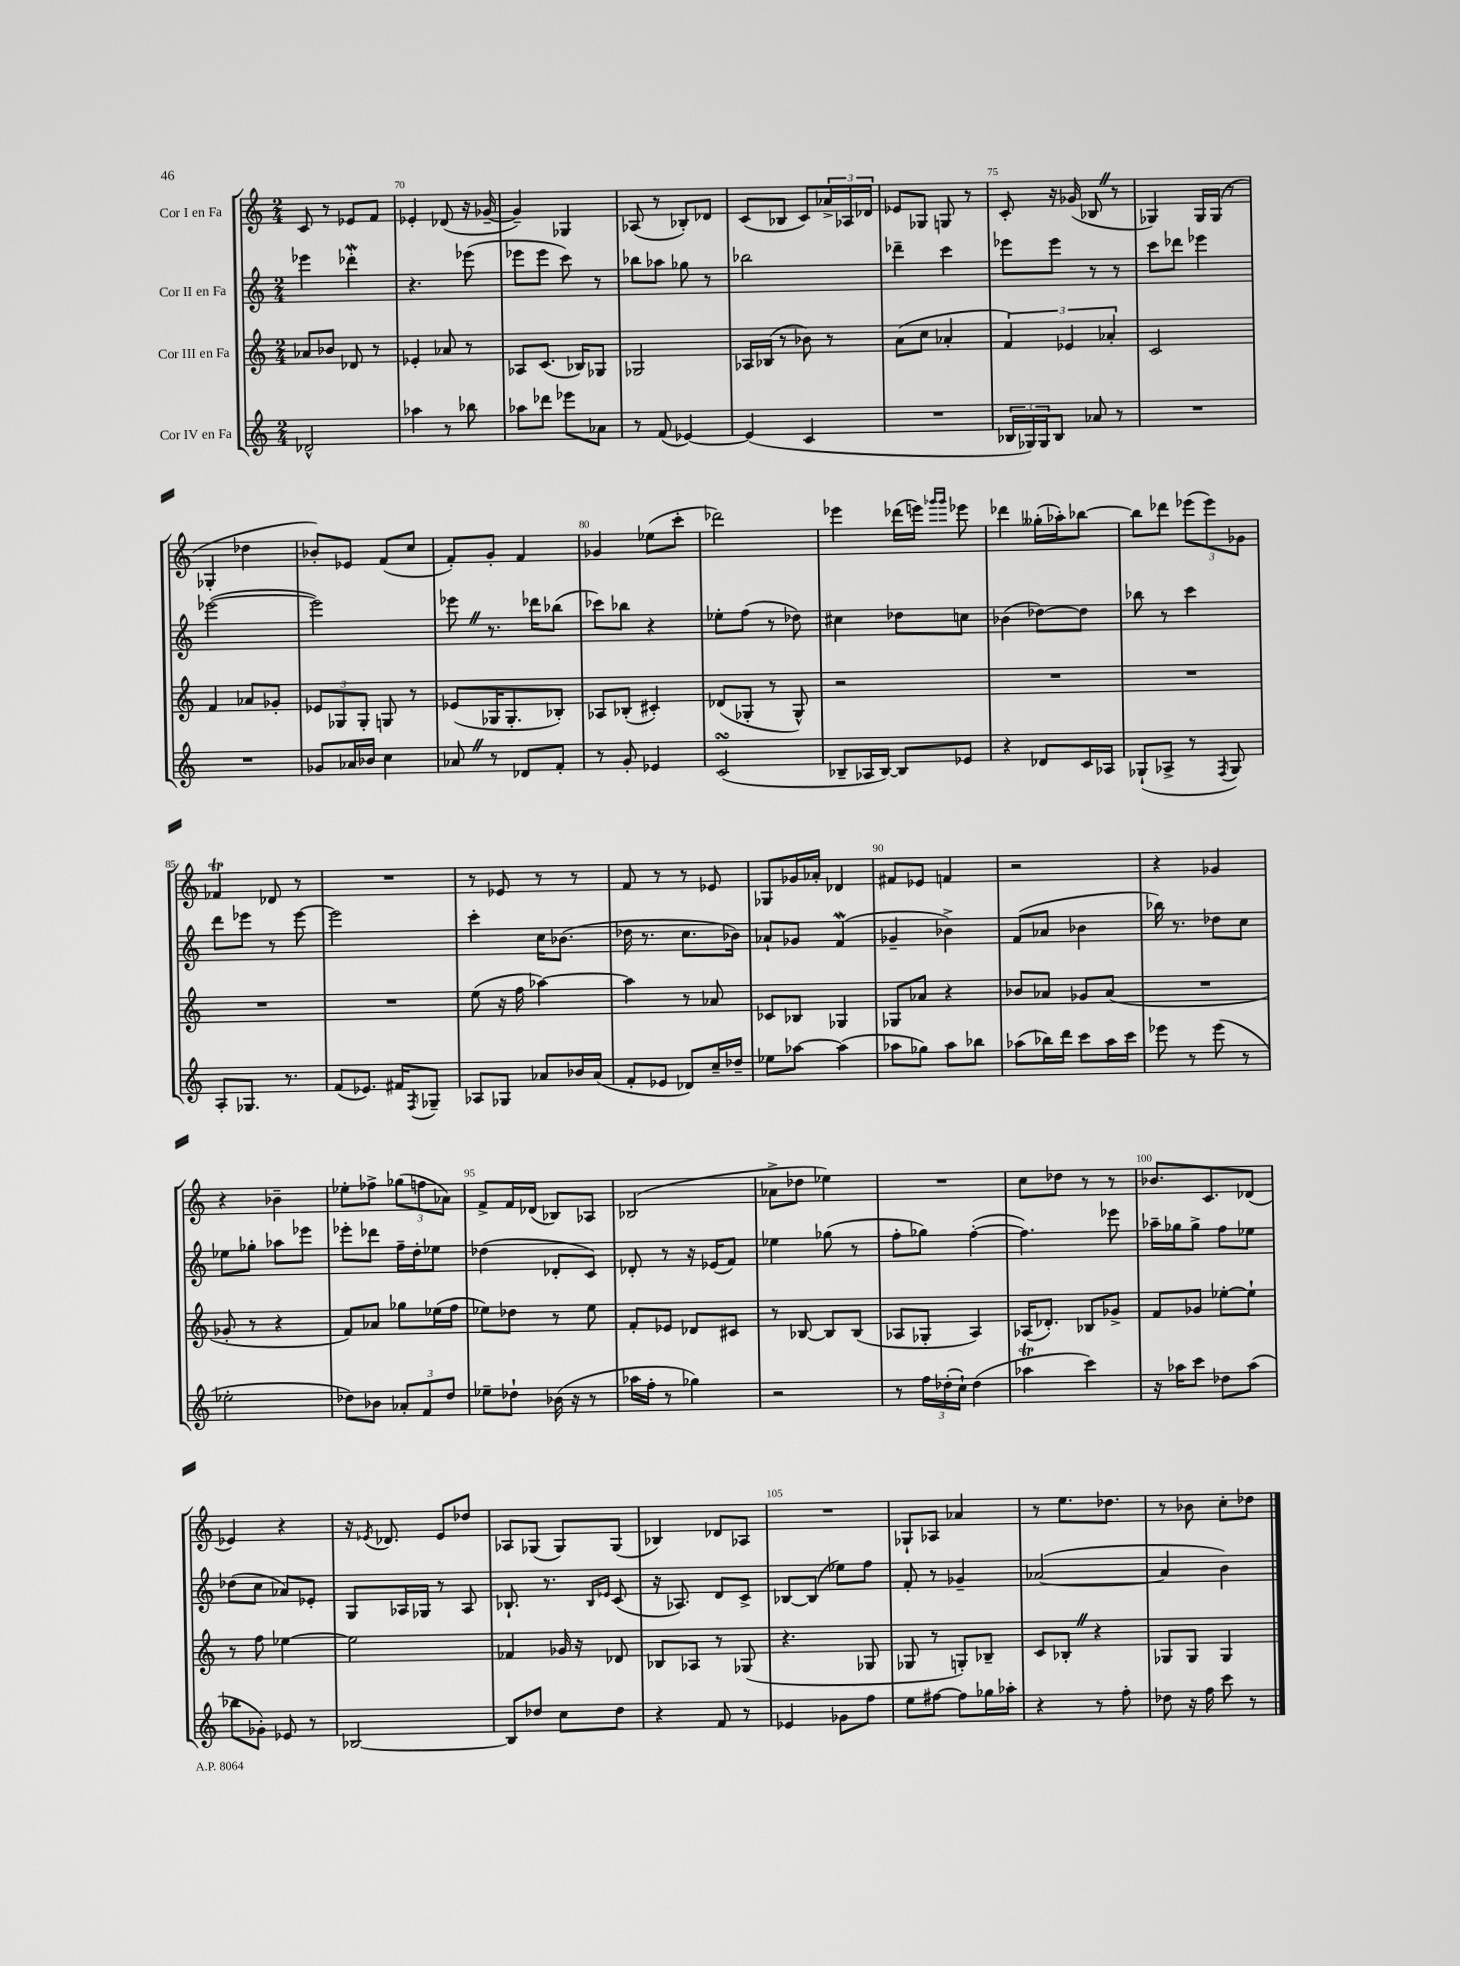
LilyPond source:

<<
\new StaffGroup <<
\new Staff = "s0" \with { instrumentName = "Cor I en Fa" } {
    \clef treble \key c \major \numericTimeSignature \time 2/4
    c'8 r8 ees'8 f'8 |
    ees'4-. des'8( r16 ges'16~-- |
    ges'4--) ges4 |
    aes8( r8 bes8-.) des'8 |
    c'8( bes8 c'8) \tuplet 3/2 { aes'16-> aes16 des'16 } |
    ees'8 ges8 g8 r8 |
    c'8-. r16 ges'16( bes8 \once \override BreathingSign.text = \markup { \musicglyph "scripts.caesura.straight" } \breathe r8 |
    ges4) ges16 ges16( r8 |
    ges4-. des''4 |
    bes'8-.) ees'8 f'8( c''8 |
    f'8-.) g'8-. f'4 |
    ges'4 ees''8( c'''8-. |
    des'''2) |
    ees'''4 des'''16( e'''16) \grace { ges'''16 ges'''16 } ees'''8 |
    des'''4 geses''16-.( aes''16-.) bes''8~ |
    bes''8 des'''8 \tuplet 3/2 { ees'''8( ees'''8) ges'8 } |
    fes'4\trill des'8 r8 |
    R2 |
    r8 ees'8 r8 r8 |
    f'8 r8 r8 ees'8 |
    ges8 ges'16 aes'16-. des'4 |
    fis'8 ees'8 f'4 |
    r2 |
    r4 ges'4 |
    r4 bes'4-- |
    ees''8-. fes''8-> \tuplet 3/2 { ges''8( f''8 aes'8) } |
    f'8-> f'16 des'16( bes8) aes8 |
    bes2( |
    aes'8-> des''8 ees''4) |
    R2 |
    c''8 des''8 r8 r8 |
    bes'8. c'8. des'8( |
    ees'4) r4 |
    r16 \acciaccatura { ees'8 } des'8. ees'8 des''8 |
    aes8 ges8( ges8) ges8( |
    bes4) des'8 aes8 |
    R2 |
    ges8-! aes8 aes'4 |
    r8 e''8. des''8. |
    r8 bes'8 c''8-. des''8 \bar "|." |
}
\new Staff = "s1" \with { instrumentName = "Cor II en Fa" } {
    \clef treble \key c \major \numericTimeSignature \time 2/4
    ees'''4 des'''4-.\mordent |
    r4. ees'''8( |
    ees'''8 ees'''8 c'''8) r8 |
    bes''8 aes''8 ges''8 r8 |
    bes''2 |
    des'''4-- c'''4 |
    ees'''8 ees'''8 r8 r8 |
    c'''8 des'''8 ees'''4 |
    ees'''2~( |
    ees'''2) |
    ees'''8 \once \override BreathingSign.text = \markup { \musicglyph "scripts.caesura.straight" } \breathe r8. des'''16 bes''8( |
    ces'''8) bes''8 r4 |
    ees''8-. f''8( r8 des''8) |
    cis''4 des''8 c''8 |
    bes'4( des''8~) des''8 |
    bes''8 r8 c'''4 |
    d'''8 ees'''8 r8 ees'''8~ |
    ees'''2 |
    c'''4-. c''16 bes'8.( |
    des''16 r8. c''8. bes'16) |
    aes'8-! ges'8 f'4\mordent( |
    ges'4-- bes'4->) |
    f'8( aes'8 bes'4 |
    bes''16) r8. des''8 c''8 |
    ees''8 ges''8-. aes''8 ees'''8 |
    ees'''8-. des'''8 f''16-- d''16-. ees''8 |
    des''4( des'8-. c'8) |
    des'8-. r8 r16 ees'16( f'8) |
    ees''4 ges''8( r8 |
    f''8-. ges''8) f''4~-.( |
    f''4.) ees'''8 |
    aes''16-- ges''16 ges''8-> f''8 ees''8 |
    des''8( c''8 aes'8) ees'8-. |
    g8 aes16 ges16 r8 aes8 |
    bes8.-! r8. \grace { bes16 ees'16 } c'8( |
    r16 aes8.) d'8 c'8-> |
    bes8~ bes8( ees''8) f''8 |
    f'8-. r8 ges'4-- |
    aes'2~( |
    aes'4 b'4) \bar "|." |
}
\new Staff = "s2" \with { instrumentName = "Cor III en Fa" } {
    \clef treble \key c \major \numericTimeSignature \time 2/4
    aes'8 bes'8 des'8 r8 |
    ees'4-. aes'8 r8 |
    aes8 c'8.( bes16) ges8 |
    ges2 |
    aes16 bes16( r8 bes'8) r8 |
    a'8( c''8 aes'4-. |
    \tuplet 3/2 { f'4) ees'4 aes'4-. } |
    c'2 |
    f'4 aes'8 ges'8-. |
    \tuplet 3/2 { ees'8 ges8 ges8-. } g8 r8 |
    ees'8( ges16 ges8.-. bes8-.) |
    aes8 bes8-.( cis'4-.) |
    des'8( ges8-. r8 ges8-^) |
    r2 |
    R2 |
    R2 |
    R2 |
    R2 |
    e''8( r16 f''16 aes''4~) |
    aes''4 r8 aes'8 |
    ces'8 bes8 ges4 |
    ges8 aes'8 r4 |
    bes'8 aes'8 ges'8 aes'8( |
    R2 |
    ges'8-. r8 r4 |
    f'8) aes'8 ges''8 ees''16( f''16 |
    ees''8) des''8 r8 ees''8 |
    f'8-. ees'8 des'8 cis'8 |
    r8 bes8~ bes8 bes8( |
    aes8 ges8-. aes4) |
    aes16( des'8.-.) bes8 ges'8-> |
    f'8 ges'8 ees''8~-. ees''8-! |
    r8 f''8 ees''4~ |
    ees''2 |
    fes'4 ges'16 r16 des'8 |
    bes8 aes8 r8 ges8( |
    r4. ges8 |
    ges8 r8 g8-.) bes8-- |
    c'8 bes8-. \once \override BreathingSign.text = \markup { \musicglyph "scripts.caesura.straight" } \breathe r4 |
    ges8 ges8 ges4 \bar "|." |
}
\new Staff = "s3" \with { instrumentName = "Cor IV en Fa" } {
    \clef treble \key c \major \numericTimeSignature \time 2/4
    des'2-^ |
    aes''4 r8 bes''8 |
    aes''8 des'''8 ees'''8 aes'8 |
    r8 f'8( ees'4~) |
    ees'4( c'4 |
    R2 |
    \tuplet 3/2 { bes16 ges16) ges16 } bes8 aes'8 r8 |
    R2 |
    R2 |
    ges'8 aes'16 bes'16 c''4 |
    aes'8 \once \override BreathingSign.text = \markup { \musicglyph "scripts.caesura.straight" } \breathe r8 des'8 f'8-. |
    r8 g'8-. ees'4 |
    c'2\turn( |
    bes8-- aes16 bes16~) bes8 ees'8 |
    r4 des'8 c'16 aes16 |
    ges8-!( aes8-> r8 \acciaccatura { f8 } ges8) |
    a8-. ges8. r8. |
    f'8( ees'8.) fis'16 \acciaccatura { f8 } ges8-- |
    aes8 ges8 aes'8 bes'16 aes'16( |
    f'8-. ees'8 des'8) c''16-- des''16-- |
    ees''8 aes''8~ aes''4( |
    aes''8 ges''8) aes''8 bes''8 |
    aes''8( bes''16) d'''16 c'''8 aes''16 c'''16 |
    ees'''8 r8 ees'''8( r8 |
    ees''2-. |
    des''8) bes'8 \tuplet 3/2 { aes'8-. f'8 des''8 } |
    ees''8-- des''8-! bes'16( r16 r8 |
    aes''16 f''16-. r8 ges''4) |
    r2 |
    r8 \tuplet 3/2 { f''16 des''16-.( c''16-!) } des''4( |
    aes''4\trill c'''4) |
    r16 aes''16 c'''8 des''8 aes''8( |
    bes''8 ges'8-.) ees'8 r8 |
    bes2~ |
    bes8 des''8 c''8 des''8 |
    r4 f'8 r8 |
    ees'4 ges'8 f''8 |
    e''8 fis''8~ fis''8 ges''16 aes''16-. |
    r4 r8 f''8-. |
    des''8 r16 f''16 c'''8 r8 \bar "|." |
}
>>
>>
\layout { \context { \Score currentBarNumber = #69 \override BarNumber.break-visibility = ##(#f #t #t) barNumberVisibility = #(every-nth-bar-number-visible 5) } }
